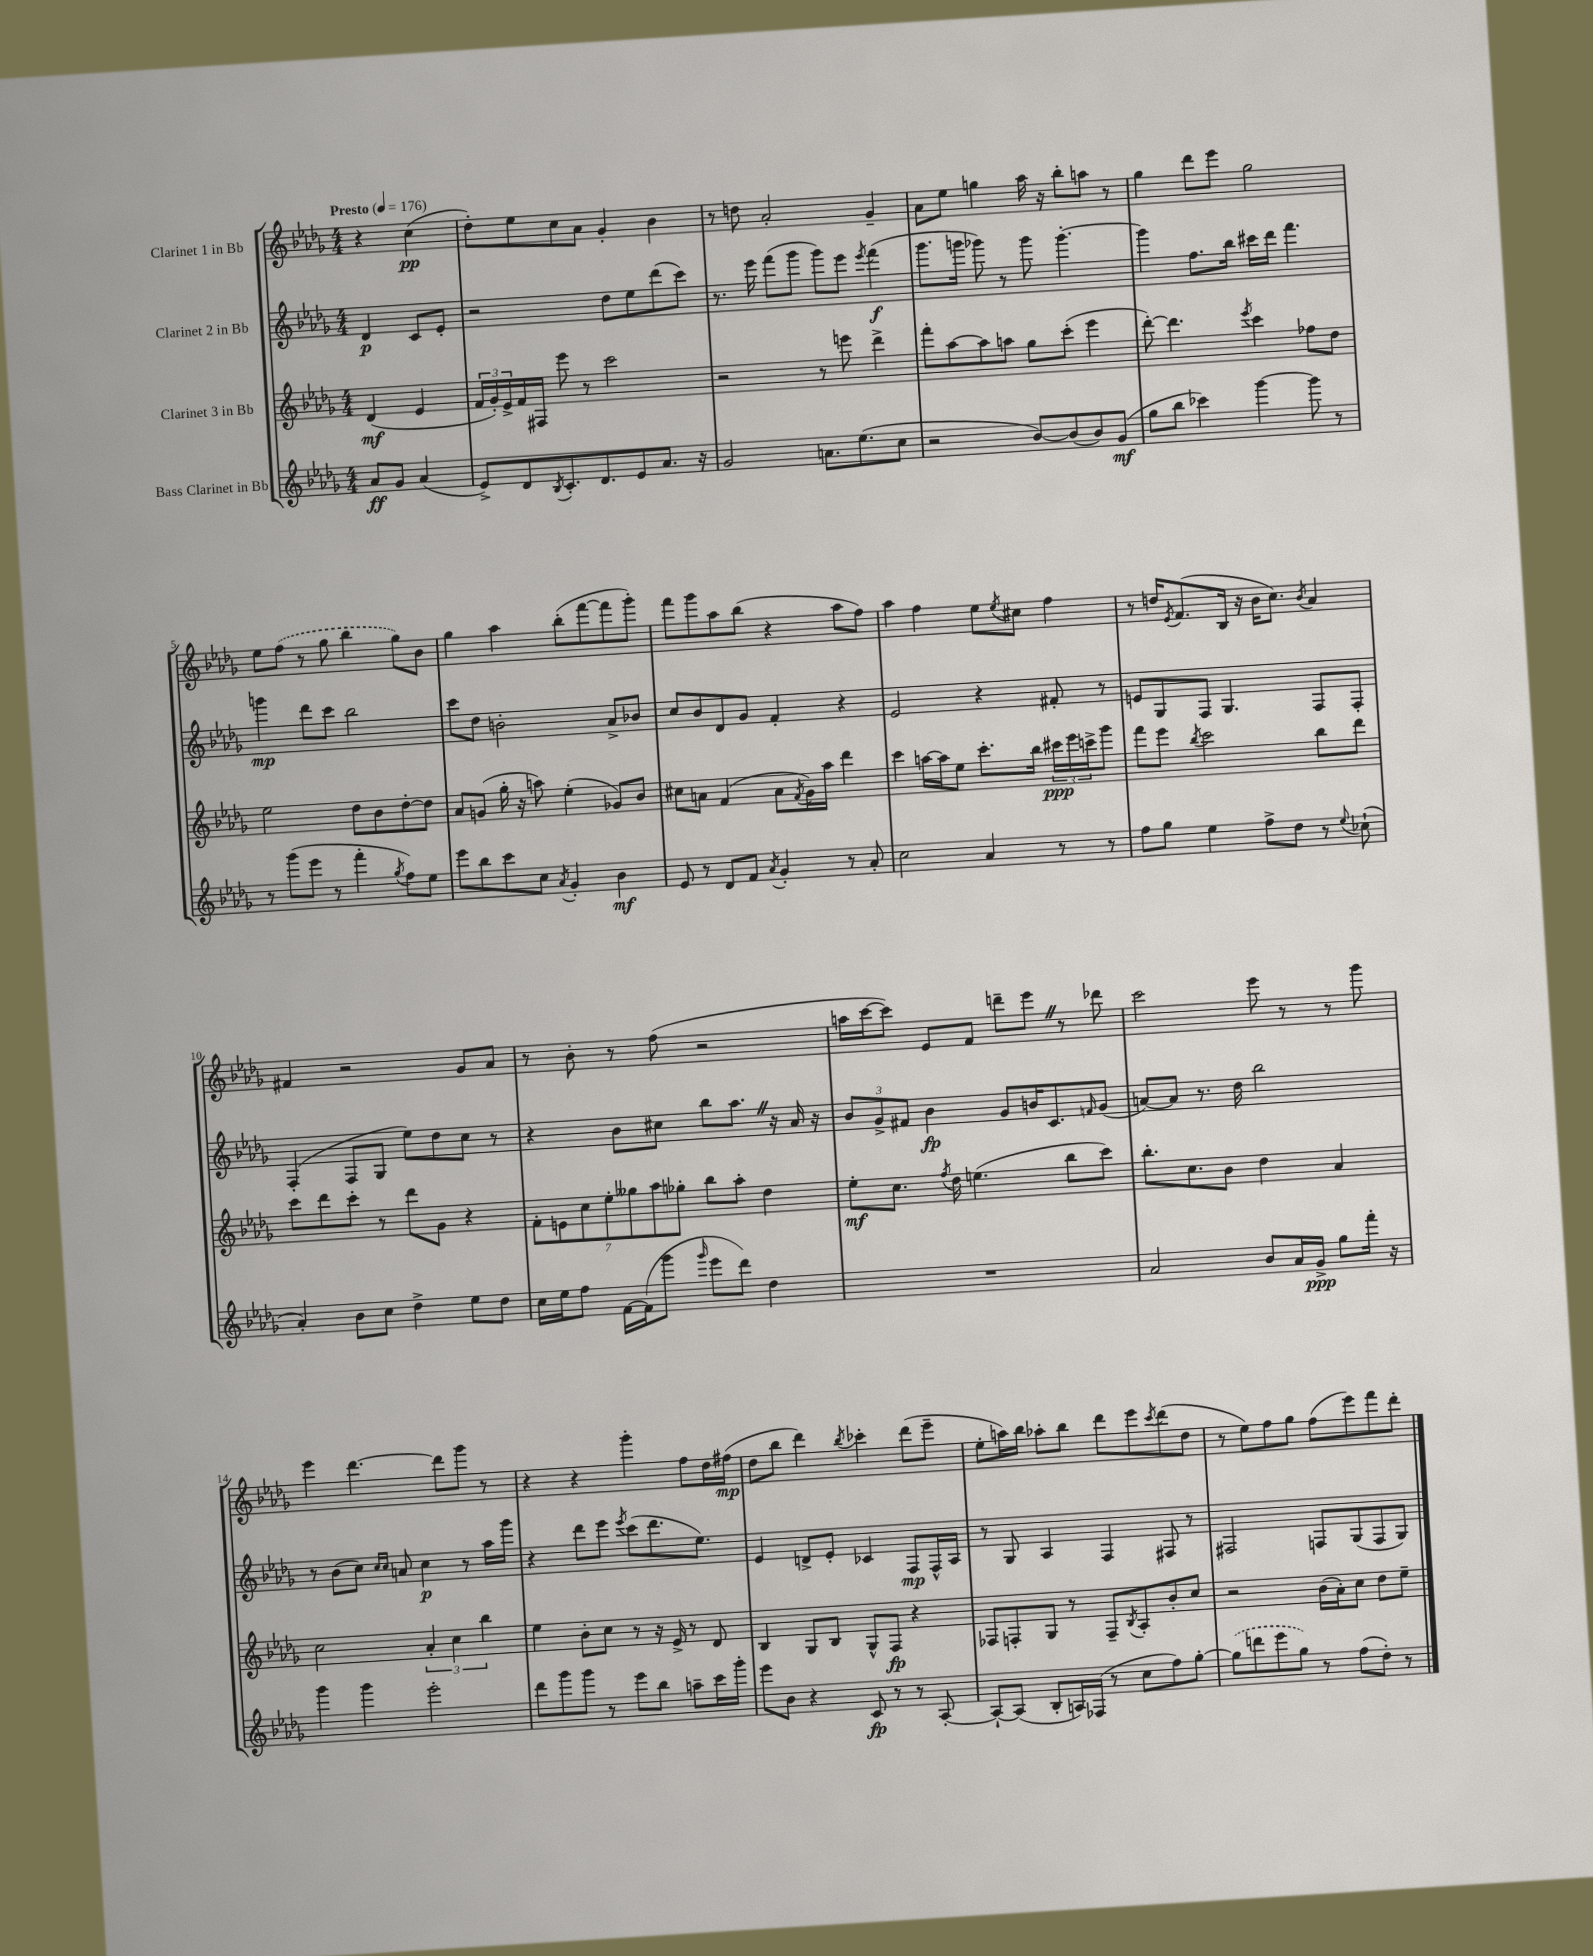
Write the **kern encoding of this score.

**kern	**dynam	**kern	**dynam	**kern	**dynam	**kern	**dynam
*part4	*part4	*part3	*part3	*part2	*part2	*part1	*part1
*staff4	*staff4	*staff3	*staff3	*staff2	*staff2	*staff1	*staff1
*I"Bass Clarinet in Bb	*	*I"Clarinet 3 in Bb	*	*I"Clarinet 2 in Bb	*	*I"Clarinet 1 in Bb	*
*clefG2	*	*clefG2	*	*clefG2	*	*clefG2	*
*k[b-e-a-d-g-]	*	*k[b-e-a-d-g-]	*	*k[b-e-a-d-g-]	*	*k[b-e-a-d-g-]	*
*M4/4	*	*M4/4	*	*M4/4	*	*M4/4	*
*MM176	*	*MM176	*	*MM176	*	*MM176	*
=	=	=	=	=	=	=	=
!	!	!	!	!	!	!LO:TX:a:B:t=Presto	!
8a-/L	ff	(4d-/	mf	4d-/	p	4r	.
8g-/J	.	.	.	.	.	.	.
(4a-/	.	4e-/	.	8c/L	.	(4cc\	pp
.	.	.	.	8e-'/J	.	.	.
=1	=1	=1	=1	=1	=1	=1	=1
8e-^/L)	.	24f/LL	.	2r	.	8dd-'\L)	.
.	.	24g-'/)	.	.	.	.	.
.	.	24e-^/	.	.	.	.	.
8d-/	.	16f/	.	.	.	8ee-\	.
.	.	16F#X/JJ	.	.	.	.	.
8qB-/	.	.	.	.	.	.	.
8.c'/	.	8eee-\	.	.	.	8cc\	.
.	.	8r	.	.	.	8a-\J	.
8.d-/	.	.	.	.	.	.	.
.	.	2ccc\	.	8dd-\L	.	4g-'/	.
8e-/	.	.	.	8ee-\	.	.	.
8.a-/J	.	.	.	(8ddd-\	.	4b-\	.
.	.	.	.	8ccc\J)	.	.	.
16r	.	.	.	.	.	.	.
=2	=2	=2	=2	=2	=2	=2	=2
2g-/	.	2r	.	8.r	.	8r	.
.	.	.	.	.	.	8ddn\	.
.	.	.	.	16eee-\	.	.	.
.	.	.	.	(8fff\L	.	2a-'/	.
.	.	.	.	8ggg-\J	.	.	.
8.an\L	.	8r	.	8ggg-\L)	.	.	.
.	.	8eeen\	.	8eee-\J	.	.	.
(8.ee-\	.	.	.	.	.	.	.
.	.	.	.	8qeee-/	.	.	.
.	.	4ddd-^\	.	(4fff\	f	4g-~/	.
8cc\J	.	.	.	.	.	.	.
=3	=3	=3	=3	=3	=3	=3	=3
2r	.	8fff'\L	.	8.ggg-\L	.	8a-\L	.
.	.	[8aa-\	.	.	.	8ee-\J	.
.	.	.	.	16gggn\Jk	.	.	.
.	.	8aa-\]	.	8ggg-X\)	.	4ggn\	.
.	.	8aan\J	.	8r	.	.	.
[8b-/L)	.	8gg-\L	.	8ggg-\	.	16aa-\	.
.	.	.	.	.	.	16r	.
(8b-/]	.	(8ccc'\J	.	[4.ggg-'\	.	8bb-'\L	.
8b-/)	.	4eee-\	.	.	.	8aan\J	.
(8g-/J	mf	.	.	.	.	8r	.
=4	=4	=4	=4	=4	=4	=4	=4
8gg-\L	.	[8ddd-'\)	.	4ggg-\]	.	4gg-\	.
8bb-\J	.	4.ddd-\]	.	.	.	.	.
4ccc-X\)	.	.	.	8.ff\L	.	8ddd-\L	.
.	.	.	.	.	.	8eee-\J	.
.	.	.	.	16bb-\Jk	.	.	.
.	.	8qeee-/	.	.	.	.	.
[4ggg-\	.	4ccc\	.	16ccc#X\LL	.	2gg-\	.
.	.	.	.	16ddd-\JJ	.	.	.
.	.	.	.	4.fff\	.	.	.
8ggg-\]	.	8ff-X\L	.	.	.	.	.
8r	.	8dd-\J	.	.	.	.	.
!!LO:LB:g=z
=5	=5	=5	=5	=5	=5	=5	=5
8r	.	2ee-\	.	4gggn\	mp	8ee-\L	.
(8ggg-\L	.	.	.	.	.	(8ff\J	.
8eee-\J	.	.	.	8ddd-\L	.	8r	.
8r	.	.	.	8ccc\J	.	8gg-\	.
4fff'\	.	8dd-\L	.	2bb-\	.	4bb-\	.
.	.	8b-\	.	.	.	.	.
8qgg-/	.	.	.	.	.	.	.
8ff\L)	.	[8dd-'\	.	.	.	8gg-\L)	.
8ee-\J	.	8dd-\J]	.	.	.	8b-\J	.
=6	=6	=6	=6	=6	=6	=6	=6
8eee-\L	.	8a-/L	.	8ccc\L	.	4gg-\	.
8bb-\	.	(8gn/J	.	8dd-\J	.	.	.
8ccc\	.	16gg-'\	.	2bn'\	.	4aa-\	.
.	.	16r	.	.	.	.	.
8cc\J	.	8aan\)	.	.	.	.	.
8qa-/	.	.	.	.	.	.	.
4g-'/	.	(4ee-'\	.	.	.	(8bb-'\L	.
.	.	.	.	.	.	[8fff\	.
4b-\	mf	8g-X/L)	.	8a-^/L	.	8fff\]	.
.	.	8b-/J	.	8b-X/J	.	8ggg-'\J)	.
=7	=7	=7	=7	=7	=7	=7	=7
8e-/	.	8cc#X\L	.	8cc/L	.	8fff\L	.
8r	.	8an\J	.	8b-/	.	8ggg-\	.
8d-/L	.	(4f/	.	8d-/	.	8aa-\	.
8f/J	.	.	.	8g-/J	.	(8bb-\J	.
8qa-/	.	.	.	.	.	.	.
4g-'/	.	8a\L	.	4f'/	.	4r	.
.	.	8qf/	.	.	.	.	.
.	.	16g-\L)	.	.	.	.	.
.	.	16aa-\JJ	.	.	.	.	.
8r	.	4ddd-\	.	4r	.	8aa-\L	.
8a-'/	.	.	.	.	.	8ff\J)	.
=8	=8	=8	=8	=8	=8	=8	=8
2cc\	.	4ccc\	.	2e-/	.	4aa-\	.
.	.	[16aan\LL	.	.	.	4ff\	.
.	.	16aa\J]	.	.	.	.	.
.	.	8ee-\J	.	.	.	.	.
4a-/	.	8.ccc'\L	.	4r	.	8ee-\L	.
.	.	.	.	.	.	8qee-/	.
.	.	.	.	.	.	8cc#X\J	.
.	.	16bb-\Jk	.	.	.	.	.
8r	.	24ccc#X\LL	ppp	8f#X'/	.	4ff\	.
.	.	24eee-\	.	.	.	.	.
.	.	24cccn^\J	.	.	.	.	.
8r	.	8ggg-\J	.	8r	.	.	.
=9	=9	=9	=9	=9	=9	=9	=9
8ff\L	.	8fff\L	.	8en/L	.	8r	.
8gg-\J	.	8eee-\J	.	8G-/	.	16ddn/KL	.
.	.	.	.	.	.	8qe-/	.
.	.	.	.	.	.	(8.f/	.
.	.	8qbb-/	.	.	.	.	.
4ee-\	.	2ccc\	.	8F/J	.	.	.
.	.	.	.	4.G-/	.	16B-/Jk	.
.	.	.	.	.	.	16r	.
8ff^\L	.	.	.	.	.	16b-\KL	.
.	.	.	.	.	.	8.cc\J)	.
8dd-\J	.	.	.	.	.	.	.
.	.	.	.	.	.	8qb-/	.
8r	.	8bb-\L	.	8F/L	.	4a-/	.
8qqee-/	.	.	.	.	.	.	.
(8cc-X`\	.	8ddd-\J	.	8F'/J	.	.	.
!!LO:LB:g=z
=10	=10	=10	=10	=10	=10	=10	=10
4a-'/)	.	8ccc\L	.	(4F'/	.	4f#X/	.
.	.	8ddd-\	.	.	.	.	.
8b-\L	.	8ccc'\J	.	8F/L	.	2r	.
8cc\J	.	8r	.	8G-/J	.	.	.
4dd-^\	.	8ddd-\L	.	8ee-\L)	.	.	.
.	.	8g-\J	.	8dd-\	.	.	.
8ee-\L	.	4r	.	8cc\J	.	8g-/L	.
8dd-\J	.	.	.	8r	.	8a-/J	.
=11	=11	=11	=11	=11	=11	=11	=11
16cc\LL	.	14f'\L	.	4r	.	8r	.
16ee-\J	.	.	.	.	.	.	.
.	.	14en\	.	.	.	.	.
8ff\J	.	.	.	.	.	8b-'\	.
.	.	14cc\	.	.	.	.	.
.	.	14ee-'\	.	.	.	.	.
[16f\LL	.	.	.	8b-\L	.	8r	.
.	.	14gg--X\	.	.	.	.	.
(16f\J]	.	.	.	.	.	.	.
.	.	14aa-\	.	.	.	.	.
8ggg-\J	.	.	.	8cc#X\J	.	(8ff\	.
.	.	14gg-X'\J	.	.	.	.	.
16qqggg-/	.	.	.	.	.	.	.
8eee-\L	.	8bb-\L	.	8bb-\L	.	2r	.
8ddd-\J)	.	8aa-'\J	.	8.aa-Z\J	.	.	.
4dd-\	.	4dd-\	.	.	.	.	.
.	.	.	.	16r	.	.	.
.	.	.	.	16a-/	.	.	.
.	.	.	.	16r	.	.	.
=12	=12	=12	=12	=12	=12	=12	=12
1r	.	8ee-'\L	mf	12b-/L	.	16aan\LL	.
.	.	.	.	.	.	[16ccc\J	.
.	.	.	.	12g-^/	.	.	.
.	.	8.cc\J	.	.	.	8ccc\J])	.
.	.	.	.	12f#X/J	.	.	.
.	.	.	.	4b-\	fp	8e-/L	.
.	.	8qff/	.	.	.	.	.
.	.	16dd-\	.	.	.	.	.
.	.	(4.een\	.	.	.	8f/J	.
.	.	.	.	8g-/L	.	8dddn~\L	.
.	.	.	.	16bn/K	.	8eee-Z\J	.
.	.	.	.	8.c/	.	.	.
.	.	8bb-\L	.	.	.	8r	.
.	.	.	.	16qqfn/	.	.	.
.	.	8ccc\J)	.	(8g-/J	.	8ddd-X\	.
=13	=13	=13	=13	=13	=13	=13	=13
2a-/	.	8.bb-'\L	.	[8an/L)	.	2ccc\	.
.	.	.	.	8a/J]	.	.	.
.	.	8.cc\	.	.	.	.	.
.	.	.	.	8.r	.	.	.
.	.	8b-\J	.	.	.	.	.
.	.	.	.	16dd-\	.	.	.
8b-/L	.	4dd-\	.	2bb-\	.	8eee-\	.
16a-/L	.	.	.	.	.	8r	.
16g-^/JJ	ppp	.	.	.	.	.	.
8gg-\L	.	4a-/	.	.	.	8r	.
16fff'\Jk	.	.	.	.	.	8ggg-\	.
16r	.	.	.	.	.	.	.
!!LO:LB:g=z
=14	=14	=14	=14	=14	=14	=14	=14
4ggg-\	.	2cc\	.	8r	.	4eee-\	.
.	.	.	.	(8b-\L	.	.	.
4ggg-\	.	.	.	8cc\J)	.	[4.ddd-\	.
.	.	.	.	16qqcc/LL	.	.	.
.	.	.	.	16qqcc/JJ	.	.	.
.	.	.	.	8an/	.	.	.
2eee-'\	.	6a-'/	.	4cc\	p	.	.
.	.	.	.	.	.	8ddd-\L]	.
.	.	6cc\	.	.	.	.	.
.	.	.	.	8r	.	8ggg-\J	.
.	.	6bb-\	.	.	.	.	.
.	.	.	.	16aa-\LL	.	8r	.
.	.	.	.	16ggg-\JJ	.	.	.
=15	=15	=15	=15	=15	=15	=15	=15
8ddd-\L	.	4ee-\	.	4r	.	4r	.
8ggg-\	.	.	.	.	.	.	.
8ggg-\J	.	8b-'\L	.	8ddd-\L	.	4r	.
8r	.	8cc\J	.	8eee-\J	.	.	.
.	.	.	.	8qeee-/	.	.	.
8eee-\L	.	8r	.	(8ccc\L	.	4ggg-'\	.
8bb-\J	.	16r	.	8.ddd-\	.	.	.
.	.	16e-^/	.	.	.	.	.
8aan~\L	.	8r	.	.	.	8ff\L	.
.	.	.	.	8.ee-\J)	.	.	.
16ccc\L	.	8d-/	.	.	.	16dd-\L	.
16ggg-'\JJ	.	.	.	.	.	(16ff#X\JJ	mp
=16	=16	=16	=16	=16	=16	=16	=16
8eee-\L	.	4B-/	.	4e-/	.	8dd-\L	.
8b-\J	.	.	.	.	.	8bb-\J	.
4r	.	8G-/L	.	8dn^/L	.	4ddd-\)	.
.	.	8B-/J	.	8e-'/J	.	.	.
.	.	.	.	.	.	8qbb-/	.
8c/	fp	8G-^^/L	.	4c-X/	.	4ccc-X'\	.
8r	.	8F/J	fp	.	.	.	.
8r	.	4r	.	8F/L	mp	(8ddd-\L	.
[8A-'/	.	.	.	16F^^/L	.	8eee-~\J	.
.	.	.	.	16A-/JJ	.	.	.
=17	=17	=17	=17	=17	=17	=17	=17
8A-`/L_	.	8F-X/L	.	8r	.	8ee-'\L	.
(8A-/J]	.	8Fn'/	.	8G-/	.	16aan\L)	.
.	.	.	.	.	.	16bb-\JJ	.
8B-'/L	.	8G-/J	.	4A-/	.	8aa-X'\L	.
16An/L)	.	8r	.	.	.	8bb-\J	.
(16F-X/JJ	.	.	.	.	.	.	.
8r	.	8F~/L	.	4F/	.	8ddd-\L	.
.	.	8qB-/	.	.	.	.	.
8cc\L	.	8A-'/	.	.	.	8eee-\	.
.	.	.	.	.	.	8qccc/	.
8ff\)	.	8b-'/	.	8F#X/	.	(8ddd-\	.
[8gg-'\J	.	8cc/J	.	8r	.	8dd-\J	.
=18	=18	=18	=18	=18	=18	=18	=18
(8gg-\L]	.	2r	.	2F#X/	.	8r	.
8dddn\	.	.	.	.	.	8ee-\L)	.
8eee-\	.	.	.	.	.	8ff\	.
8gg-\J)	.	.	.	.	.	8gg-\J	.
8r	.	(16b-\LL	.	8Fn/L	.	(8ff\L	.
.	.	16a-'\J)	.	.	.	.	.
(8ff\L	.	8cc\J	.	(8G-/	.	8eee-\)	.
8dd-'\J)	.	8dd-\L	.	8F/	.	8fff\	.
8r	.	8ee-~\J	.	8G-/J)	.	8ddd-'\J	.
==	==	==	==	==	==	==	==
*-	*-	*-	*-	*-	*-	*-	*-
